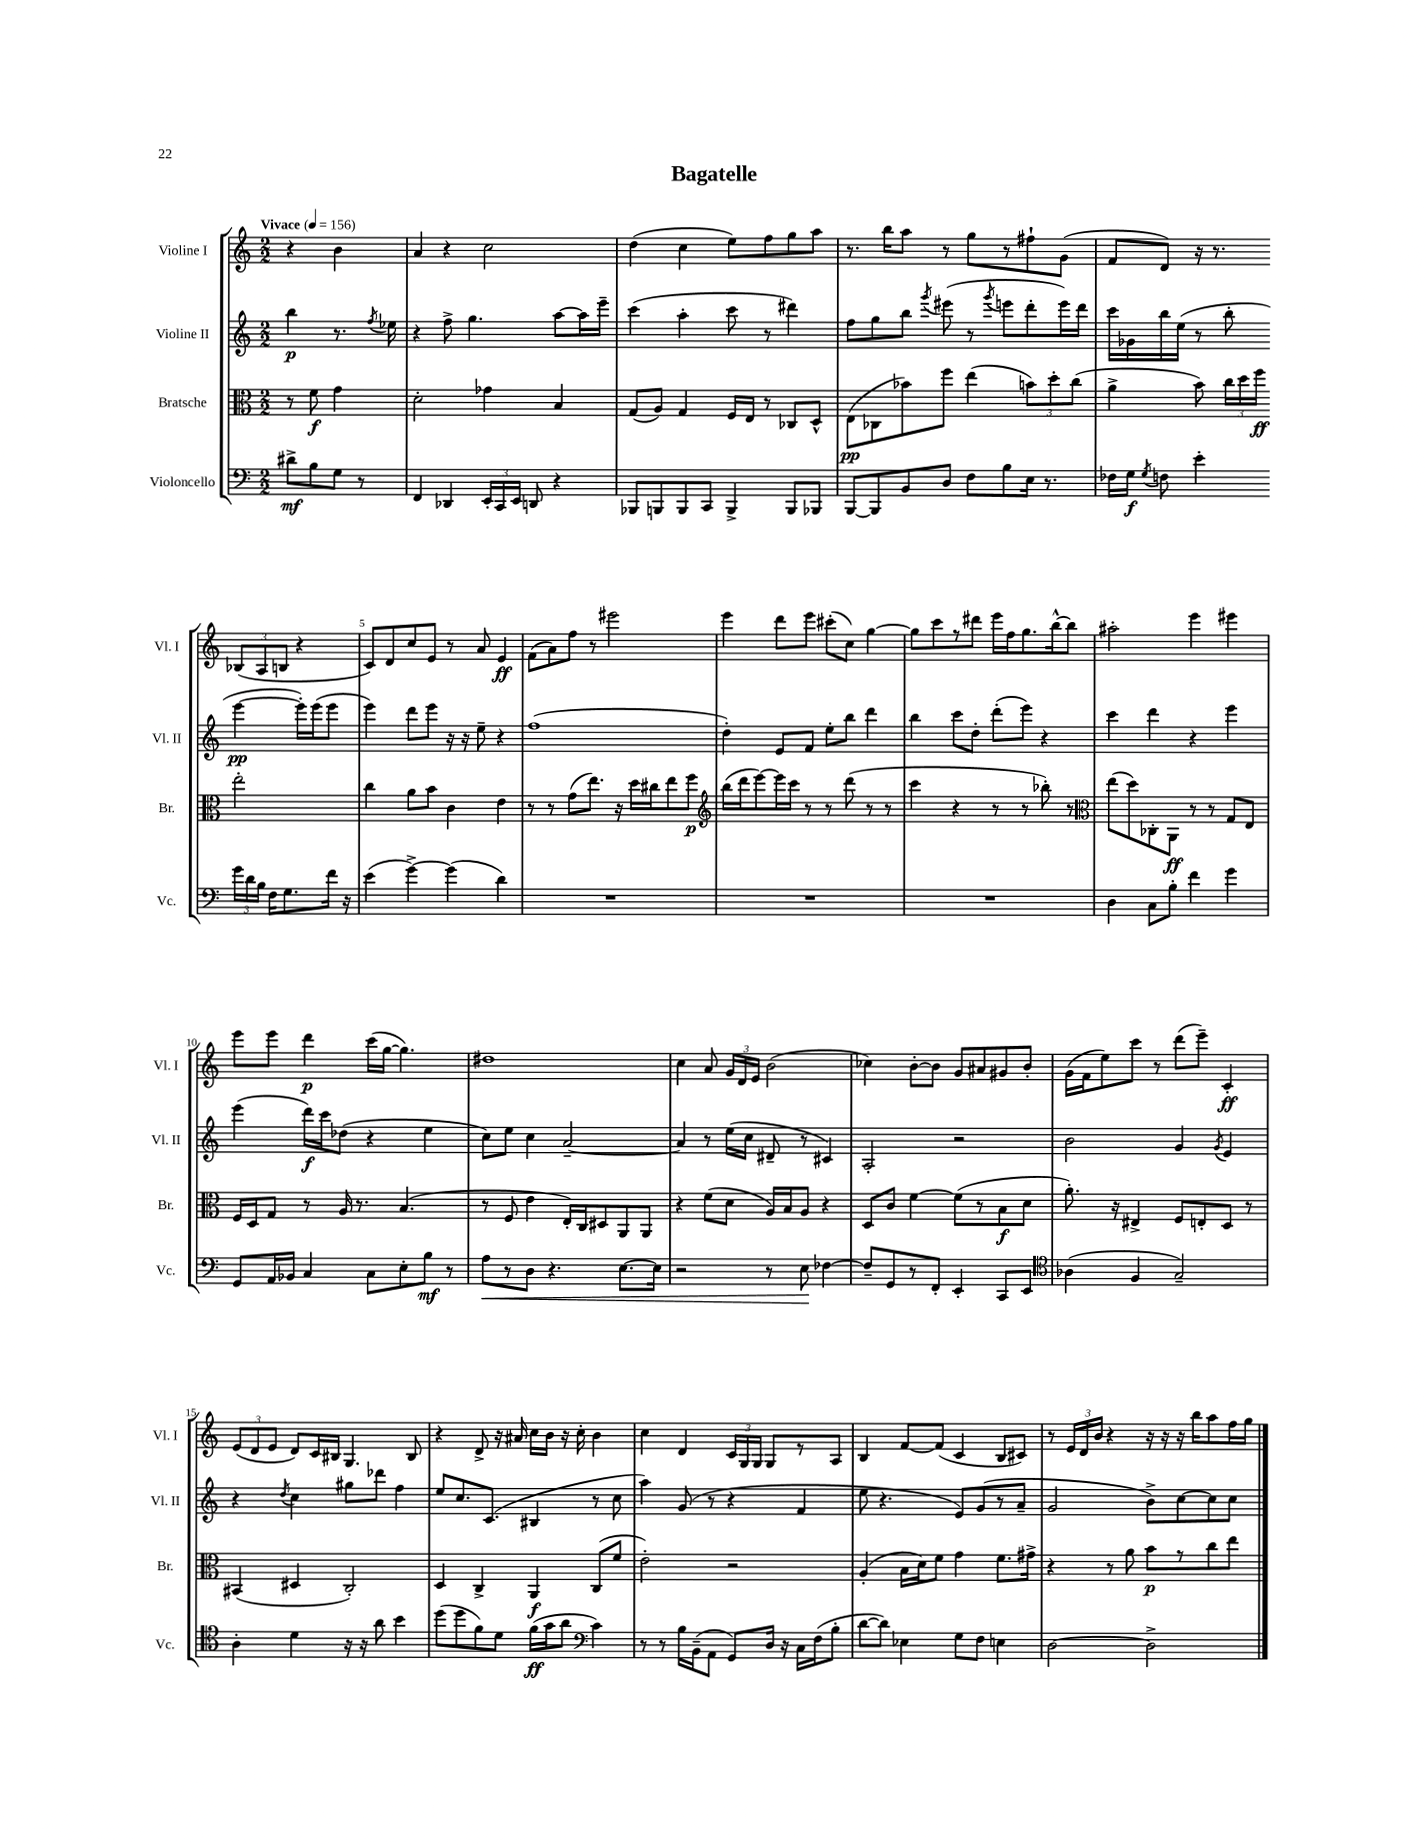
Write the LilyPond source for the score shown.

\header { title = "Bagatelle" }
<<
\new StaffGroup <<
\new Staff = "s0" \with { instrumentName = "Violine I" shortInstrumentName = "Vl. I" } {
    \clef treble \key c \major \numericTimeSignature \time 2/2 \partial 2 \tempo "Vivace" 4 = 156
    \autoBeamOff r4 b'4 |
    a'4 r4 c''2 |
    d''4( c''4 e''8[) f''8 g''8 a''8] |
    r8. b''16[ a''8] r8 g''8[ r8 fis''8-! g'8]( |
    f'8[ d'8]) r16 r8. \tuplet 3/2 { bes8[( a8 b8] } r4 |
    c'8[) d'8 c''8 e'8] r8 a'8 e'4\ff |
    f'8[( a'8) f''8] r8 eis'''2 |
    e'''4 d'''8[ e'''8] cis'''8[-.( c''8]) g''4~ |
    g''8[ c'''8 r8 dis'''8] e'''16[ f''16 g''8. b''16~-^ b''8] |
    ais''2-. e'''4 eis'''4 |
    e'''8[ e'''8] d'''4\p c'''16[( g''16]~ g''4.) |
    dis''1 |
    c''4 a'8 \tuplet 3/2 { g'16[ d'16 e'16] } b'2( |
    ces''4) b'8[~-. b'8] g'8[ ais'8 gis'8 b'8]-. |
    g'16[( f'16 e''8) c'''8] r8 d'''8[( e'''8]--) c'4-.\ff |
    \tuplet 3/2 { e'8[( d'8 e'8] } d'8[) c'16 bis16] g4. bis8 |
    r4 d'8-> r16 ais'16 c''16[ b'16] r16 c''16-. b'4 |
    c''4 d'4 \tuplet 3/2 { c'16[ g16 g16] } g8[ r8 a8] |
    b4 f'8[~ f'8]( c'4 b8[ cis'8]) |
    r8 \tuplet 3/2 { e'16[ d'16 b'16] } r4 r16 r16 r16 b''16[ a''8 f''16 g''16] \bar "|." |
}
\new Staff = "s1" \with { instrumentName = "Violine II" shortInstrumentName = "Vl. II" } {
    \clef treble \key c \major \numericTimeSignature \time 2/2 \partial 2
    \autoBeamOff b''4\p r8. \acciaccatura { f''8 } ees''16 |
    r4 f''8-> g''4. a''8[~ a''16 e'''16]-- |
    c'''4( a''4-. c'''8 r8 dis'''4) |
    f''8[ g''8 b''8] \acciaccatura { g'''8 } eis'''8( r8 \acciaccatura { g'''8 } e'''8[ d'''8-. e'''16) d'''16] |
    c'''16[ ges'16 b''16 e''16]( r8 b''8-. e'''4~\pp e'''16[-.) e'''16( e'''8] |
    e'''4) d'''8[ e'''8] r16 r16 e''8-- r4 |
    f''1( |
    d''4-.) e'8[ f'8] e''8[-. b''8] d'''4 |
    b''4 c'''8[ d''8]-. d'''8[-.( e'''8]) r4 |
    c'''4 d'''4 r4 e'''4 |
    e'''4( d'''16[\f) c'''16 des''8]( r4 e''4 |
    c''8[) e''8] c''4 a'2~-- |
    a'4 r8 e''16[( c''16] dis'8-- r8 cis'4) |
    a2-. r2 |
    b'2 g'4 \acciaccatura { g'8 } e'4 |
    r4 \acciaccatura { d''8 } c''4 gis''8[ des'''8] f''4 |
    e''8[ c''8. c'8.]( bis4 r8 c''8 |
    a''4) g'8( r8 r4 f'4 |
    e''8 r4. e'8[) g'8( r8 a'8]-- |
    g'2 b'8[->) c''8~ c''8 c''8] \bar "|." |
}
\new Staff = "s2" \with { instrumentName = "Bratsche" shortInstrumentName = "Br." } {
    \clef alto \key c \major \numericTimeSignature \time 2/2 \partial 2
    \autoBeamOff r8 f'8\f g'4 |
    d'2-. ges'4 b4 |
    g8[( a8]) g4 f16[ e16] r8 ces8[ d8]-^ |
    e8[\pp( ces8 bes'8) f''8] e''4( \tuplet 3/2 { b'8[) d''8-. c''8]( } |
    a'4-> b'8) \tuplet 3/2 { c''16[ d''16 f''16]\ff } e''2-. |
    c''4 a'8[ b'8] c'4 e'4 |
    r8 r8 g'8[( e''8.]) r16 d''16[ cis''16 e''8 f''8]\p |
    \clef treble b''16[( d'''16 e'''8~) e'''16 c'''16] r8 r8 d'''8( r8 r8 |
    c'''4 r4 r8 r8 bes''8-.) r8 |
    \clef alto e''8[( d''8) ces8-. a,8]\ff r8 r8 g8[ e8] |
    f16[ d16 g8] r8 a16 r8. b4.( |
    r8 f8 e'4 e16[-.) c16 dis8 a,8 a,8] |
    r4 f'8[( d'8] a16[) b16 a8] r4 |
    d8[ c'8] f'4~ f'8[( r8 b8\f d'8] |
    a'8.-.) r16 eis4-> f8[ e8-. d8] r8 |
    bis,4( dis4 c2-.) |
    d4 c4-> a,4\f c8[( f'8] |
    e'2-.) r2 |
    a4-.( b16[ d'16) f'8] g'4 f'8.[ gis'16]-> |
    r4 r8 a'8 b'8[\p r8 c''8 e''8] \bar "|." |
}
\new Staff = "s3" \with { instrumentName = "Violoncello" shortInstrumentName = "Vc." } {
    \clef bass \key c \major \numericTimeSignature \time 2/2 \partial 2
    \autoBeamOff dis'8[->\mf b8 g8] r8 |
    f,4 des,4 \tuplet 3/2 { e,16[-. c,16 e,16] } d,8 r4 |
    bes,,8[ b,,8 b,,8 c,8] b,,4-> b,,8[ bes,,8] |
    b,,8[~ b,,8 b,8 d8] f8[ b8 e16] r8. |
    fes16[ g16]\f \acciaccatura { g8 } f8 e'4-. \tuplet 3/2 { g'16[ d'16 b16] } f16[ g8. f'16] r16 |
    e'4( g'4~->) g'4( d'4) |
    R1 |
    R1 |
    R1 |
    d4 c8[ b8]-. f'4 g'4 |
    g,8[ a,16 bes,16] c4 c8[ e8-. b8]\mf r8 |
    a8[\< r8 d8] r4. e8.[~ e16] |
    r2 r8 e8\! fes4~ |
    fes8[-- g,8 r8 f,8]-. e,4-. c,8[ e,8] |
    \clef tenor aes4( f4 g2--) |
    a4-. d'4 r16 r16 a'8 b'4 |
    d''8[( d''8 f'8) d'8] f'16[\ff( g'16 a'8] \clef bass c'4) |
    r8 r8 b16[ b,16--( a,8] g,8[) d16] r16 c16[ f16( b8]-. |
    d'8[~ d'8]) ees4 g8[ f8] e4 |
    d2~ d2-> \bar "|." |
}
>>
>>
\layout { \context { \Score \override BarNumber.break-visibility = ##(#f #t #t) barNumberVisibility = #(every-nth-bar-number-visible 5) } }
